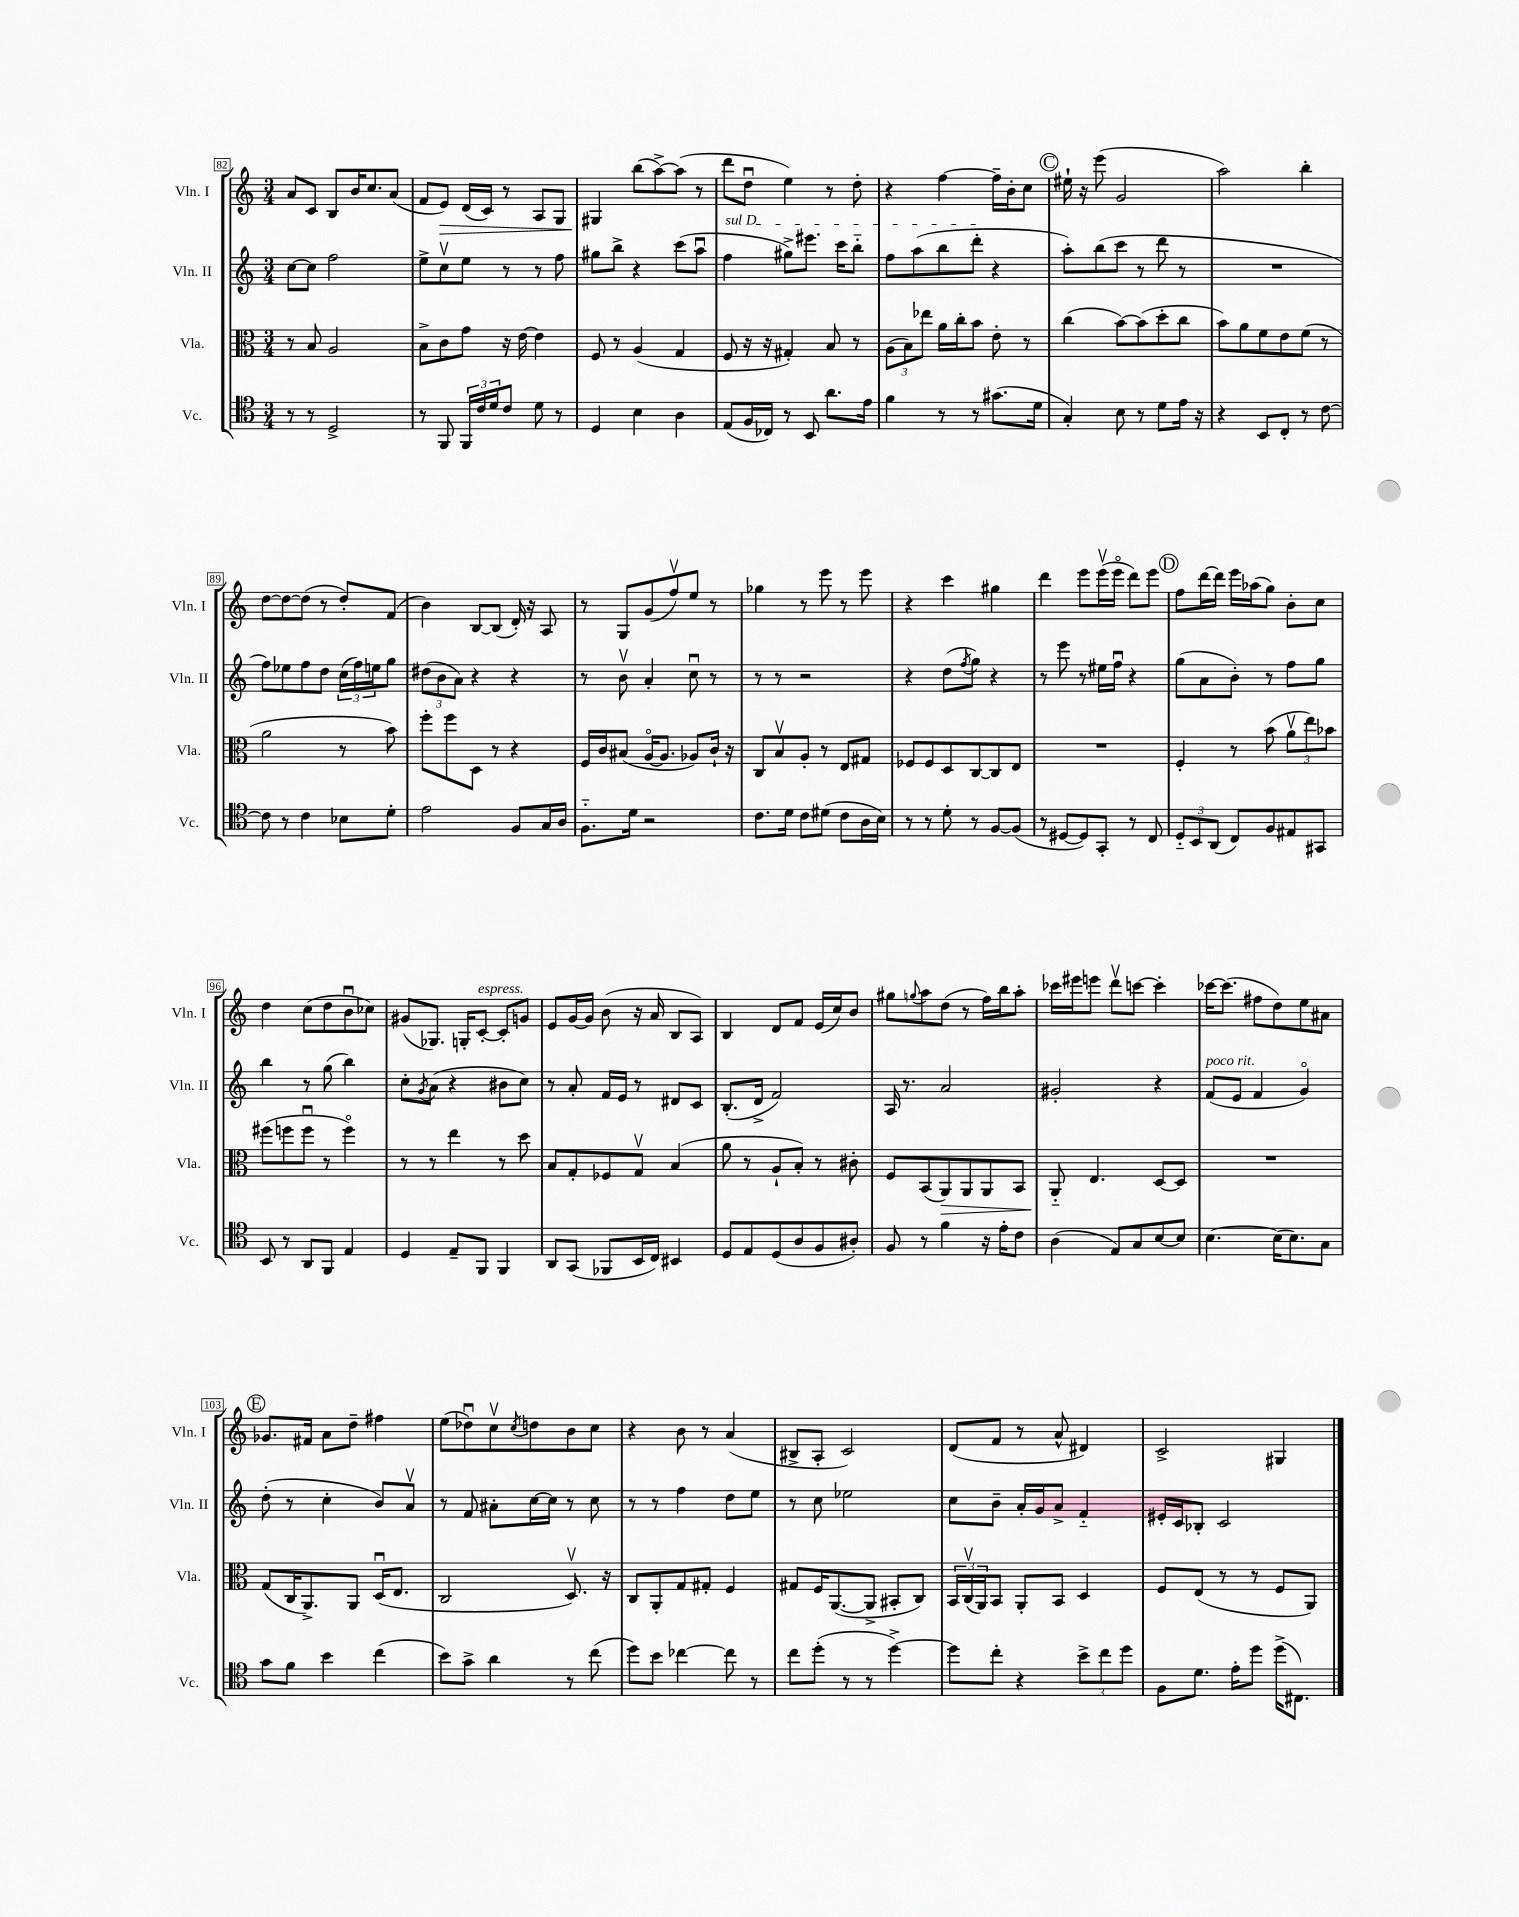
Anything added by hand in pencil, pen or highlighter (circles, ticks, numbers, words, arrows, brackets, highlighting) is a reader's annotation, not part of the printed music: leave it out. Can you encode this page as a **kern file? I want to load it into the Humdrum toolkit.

**kern	**kern	**kern	**kern
*staff4	*staff3	*staff2	*staff1
*clefC4	*clefC3	*clefG2	*clefG2
*k[]	*k[]	*k[]	*k[]
*M3/4	*M3/4	*M3/4	*M3/4
8r	8r	[8cc	8a
8r	8B	8cc]	8c
2D^	2A	2ff	8B
.	.	.	16b
.	.	.	8.cc
.	.	.	(8a
=	=	=	=
8r	8B^	8ee^	8f
8FF	8c	8ccv	8e)
24FF	8g	8ee	(16d
24c	.	.	.
.	.	.	16c)
24d	.	.	.
8c	16r	8r	8r
.	[16e	.	.
8d	4e]	8r	8A
8r	.	8ff	8G
=	=	=	=
4D	8F	8gg#	4G#
.	8r	8bb^	.
4B	(4A	4r	(8bb
.	.	.	[8aa^)
4A	4G	(8ccc	(8aa]
.	.	8aau	8r
=	=	=	=
(8E	8F	4ff	8ddd
16F	16r	.	8ddu
16C-)	16r	.	.
8r	4G#')	8gg#^)	4ee)
8BB	.	8.eee#	.
8.a	8B	.	8r
.	.	16ccc	.
.	8r	8bb'~	8dd'
16e	.	.	.
=	=	=	=
4f	(12A	8ff	4r
.	12B)	.	.
.	.	(8aa	.
.	12ee-	.	.
8r	16a	8bb	[4ff
.	16cc'	.	.
8r	8b	8ddd'	.
(8.g#	8e'	4r	16ff~]
.	.	.	16b'
.	8r	.	8cc
16d	.	.	.
=	=	=	=
4G')	(4cc	8aa')	16ee#`
.	.	.	16r
.	.	(8bb	(8eee
8B	[8b)	8ccc	2g
8r	(8b]	8r	.
8d	8dd'	8ddd	.
16e	8cc	8r	.
16r	.	.	.
=	=	=	=
4r	8b)	2.r	2aa)
.	8a	.	.
8BB	8f	.	.
8C'	8e	.	.
8r	(8f	.	4bb'
[8c	8r	.	.
=	=	=	=
8c]	2a	8ff)	[8dd
8r	.	8ee-	8dd_
4c	.	8ff	(8dd]
.	.	8dd	8r
8B-	8r	(24cc	8dd')
.	.	24ff)	.
.	.	24ee	.
8d'	8b)	8gg	(8f
=	=	=	=
2e	8ff'	(12dd#	4b)
.	.	12b	.
.	8ff	.	.
.	.	12a)	.
.	8D	4r	[8B
.	8r	.	(8B]
8F	4r	4r	16d')
.	.	.	16r
16G	.	.	8A
16A	.	.	.
=	=	=	=
8.F'~	16F	8r	8r
.	16c	.	.
.	(8B#	8bv	8G
16d	.	.	.
2r	[16Ao	4a'	(8g
.	8.A]	.	.
.	.	.	8ffv)
.	8A-)	8ccu	8ee
.	16c`	8r	8r
.	16r	.	.
=	=	=	=
8.c	8C	8r	4gg-
.	8Bv	8r	.
16d	.	.	.
8c	8A'	2r	8r
(8d#	8r	.	8eee
8c	8E	.	8r
16A	8G#	.	8eee
16B)	.	.	.
=	=	=	=
8r	8F-	4r	4r
8r	8F-	.	.
8d'	8D	(8dd	4ccc
.	.	8qff	.
8r	[8C	8gg)	.
[8F	8C]	4r	4gg#
(8F]	8E	.	.
=	=	=	=
8r	2.r	8r	4ddd
[8D#	.	8eee	.
8D#])	.	8r	8eee
8GG'	.	16ee#	(16eeev
.	.	16ffu	16eeeo
8r	.	4r	8ddd)
8C	.	.	8eee
=	=	=	=
12D'~	4F'	(8gg	8ff
12BB	.	.	.
.	.	8a	[16ddd
(12AA	.	.	.
.	.	.	16ddd]
8C)	8r	8b')	16eee
.	.	.	(16aa-
8F	(8b	8r	8gg)
8E#	12av	8ff	8b'
.	12ee)	.	.
8GG#	.	8gg	8cc
.	12b-	.	.
=	=	=	=
8BB	(8ff#	4bb	4dd
8r	8ff	.	.
8AA	8ffu	8r	(8cc
8FF	8r	(8gg	8dd
4E	4ffo)	4bb)	8bu
.	.	.	8cc-)
=	=	=	=
4D	8r	8cc'	(8g#
.	.	8qg	.
.	8r	(8a	8.G-)
8E~	4ee	4r	.
.	.	.	16G'
8FF	.	.	[8c'
4FF	8r	8b#	8c']
.	8dd	8cc)	8g
=	=	=	=
8AA	8B	8r	8e
(8GG	8G'	8a'	[16g
.	.	.	16g]
8FF-	8F-	16f	(8b
.	.	16e	.
16BB	8Gv	8r	16r
16C)	.	.	16a
4BB#	(4B	8d#	8B
.	.	8c	8A)
=	=	=	=
8D	8a	(8.B'	4B
8E	8r	.	.
.	.	16d^	.
(8D	8A`	2f)	8d
8A	8B')	.	8f
8F	8r	.	(16e
.	.	.	16cc)
8A#')	8c#'	.	8b
=	=	=	=
8F	8F	16A	8gg#
.	.	8.r	.
.	.	.	8qqgg
8r	(8BB	.	8aa
4f	8AA)	2a	(8dd
.	8AA	.	8r
16r	8AA	.	16ff)
16e'	.	.	16bb
8c	8BB	.	8aa'
=	=	=	=
(4A	8AA'~	2g#'	16ccc-
.	.	.	16eee#
.	4.E	.	8eee
8E)	.	.	8dddv
8G	.	.	[8ccc
[8B	[8D	4r	4ccc']
8B]	8D]	.	.
=	=	=	=
[4.B	2.r	(8f	[16ccc-
.	.	.	(8.ccc-]
.	.	8e	.
.	.	4f	8ff#
(16B]	.	.	8dd)
8.B)	.	.	.
.	.	4go)	8ee
8G	.	.	8a#
=	=	=	=
8g	(8G	(8dd'	8.g-
8f	16C	8r	.
.	8.AA^)	.	16f#
4b	.	4cc'	8a
.	8AA	.	8dd~
(4cc	(16Du	8b)	4ff#
.	8.E	.	.
.	.	8av	.
=	=	=	=
8b)	2C	8r	(8ee
8g^	.	8f	8dd-u)
4a	.	8a#'	8ccv
.	.	.	8qcc
.	.	[16cc	8dd
.	.	16cc]	.
8r	8.Dv)	8r	8b
(8cc	.	8cc	8cc
.	16r	.	.
=	=	=	=
8dd)	8C	8r	4r
8b	8AA'	8r	.
[4cc-	8G	4ff	8b
.	8G#'	.	8r
8cc-]	4F	8dd	(4a
8r	.	8ee	.
=	=	=	=
8cc	8G#	8r	8B#^
(8dd'	16F	8cc	8A'
.	([8.AA	.	.
8r	.	2ee-	2c)
8r	8AA^]	.	.
[4dd^)	8BB#'	.	.
.	8C)	.	.
=	=	=	=
8dd]	24BB	8cc	(8d
.	(24Cv	.	.
.	24AA)	.	.
8cc'	8BB	8b~	8f
4r	8AA'	16a'	8r
.	.	16g	.
.	8BB	8a^	8a^^
12b^	4D	4f'~	4d#)
12cc	.	.	.
12dd	.	.	.
=	=	=	=
8F	8F	16e#'	2c^
.	.	16c	.
8.d	(8E	8B-'	.
.	8r	2c	.
16e'	.	.	.
8dd	8r	.	.
(16dd^	8F	.	4G#
8.C#)	.	.	.
.	8AA)	.	.
==	==	==	==
*-	*-	*-	*-
